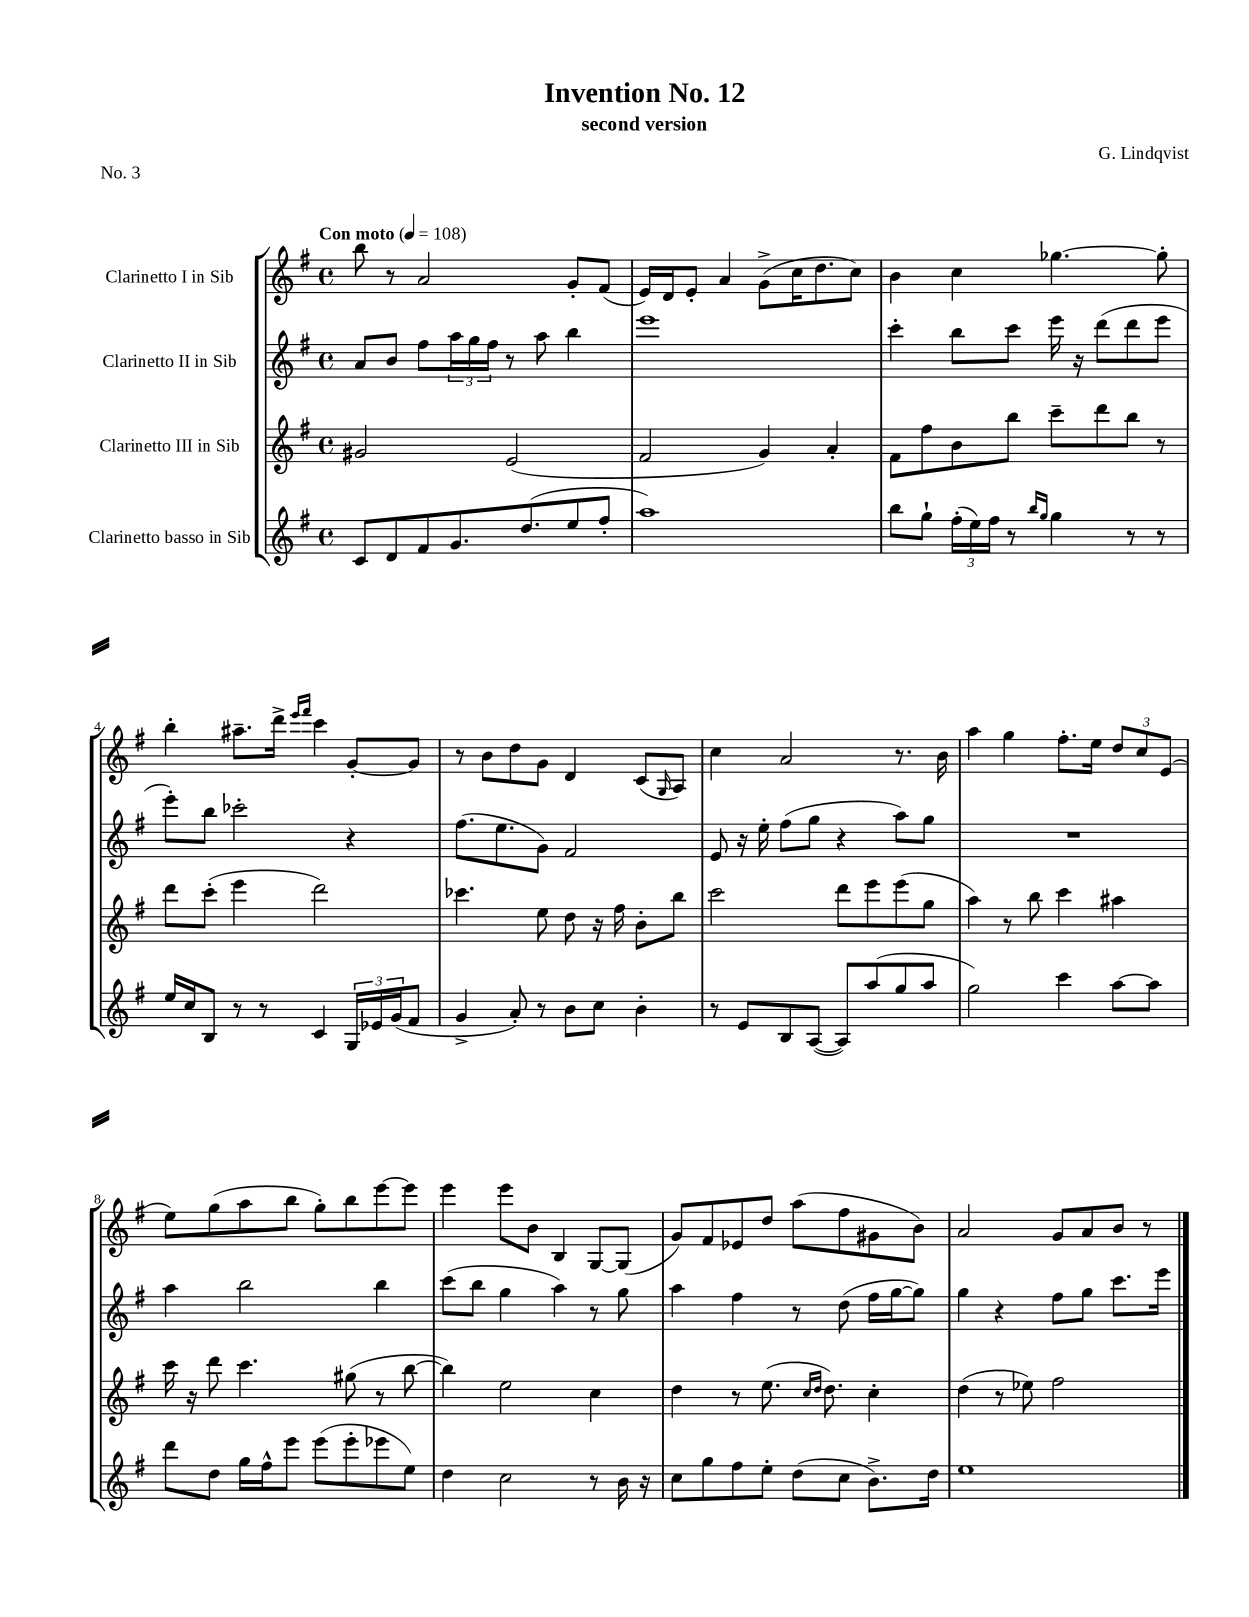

**kern	**kern	**kern	**kern
*part4	*part3	*part2	*part1
*staff4	*staff3	*staff2	*staff1
*I"Clarinetto basso in Sib	*I"Clarinetto III in Sib	*I"Clarinetto II in Sib	*I"Clarinetto I in Sib
*clefG2	*clefG2	*clefG2	*clefG2
*k[f#]	*k[f#]	*k[f#]	*k[f#]
*M4/4	*M4/4	*M4/4	*M4/4
*met(c)	*met(c)	*met(c)	*met(c)
*MM108	*MM108	*MM108	*MM108
=1	=1	=1	=1
!	!	!	!LO:TX:a:B:t=Con moto
8c/L	2g#X/	8a/L	8bb\
8d/	.	8b/J	8r
8f#/	.	8ff#\L	2a/
8.g/	.	24aa\L	.
.	.	24gg\	.
.	.	24ff#\JJ	.
.	(2e/	8r	.
(8.dd/	.	.	.
.	.	8aa\	.
8ee/	.	4bb\	8g'/L
8ff#'/J	.	.	(8f#/J
=2	=2	=2	=2
1aa)	2f#/	1eee	16e/LL)
.	.	.	16d/J
.	.	.	8e'/J
.	.	.	4a/
.	4g/)	.	(8g^\L
.	.	.	16cc\K
.	.	.	8.dd\
.	4a'/	.	.
.	.	.	8cc\J)
=3	=3	=3	=3
8bb\L	8f#\L	4ccc'\	4b\
8gg`\J	8ff#\	.	.
(24ff#'\LL	8b\	8bb\L	4cc\
24ee\)	.	.	.
24ff#\JJ	.	.	.
8r	8bb\J	8ccc\J	.
16qqbb/LL	.	.	.
16qqgg/JJ	.	.	.
4gg\	8ccc~\L	16eee\	[4.gg-X\
.	.	16r	.
.	8ddd\	(8ddd\L	.
8r	8bb\J	8ddd\	.
8r	8r	8eee\J	8gg-'\]
!!LO:LB:g=z
=4	=4	=4	=4
16ee/LL	8ddd\L	8eee'\L)	4bb'\
16cc/J	.	.	.
8B/J	(8ccc'\J	8bb\J	.
8r	4eee\	2ccc-X'\	8.aa#X~\L
8r	.	.	.
.	.	.	16ddd^\Jk
.	.	.	16qqeee/LL
.	.	.	16qqfff#/JJ
4c/	2ddd\)	.	4ccc\
24G/LL	.	4r	[8g'/L
24e-X/	.	.	.
(24g/J	.	.	.
8f#/J	.	.	8g/J]
=5	=5	=5	=5
4g^/	4.ccc-X\	(8.ff#\L	8r
.	.	.	8b\L
.	.	8.ee\	.
8a'/)	.	.	8dd\
8r	8ee\	8g\J)	8g\J
8b\L	8dd\	2f#/	4d/
8cc\J	16r	.	.
.	16ff#\	.	.
4b'\	8b'\L	.	(8c/L
.	.	.	16qqG/
.	8bb\J	.	8A/J)
=6	=6	=6	=6
8r	2ccc\	8e/	4cc\
8e/L	.	16r	.
.	.	16ee'\	.
8B/	.	(8ff#\L	2a/
([8A/J	.	8gg\J	.
8A/L])	8ddd\L	4r	.
(8aa/	8eee\	.	.
8gg/	(8eee\	8aa\L)	8.r
8aa/J	8gg\J	8gg\J	.
.	.	.	16b\
=7	=7	=7	=7
2gg\)	4aa\)	1r	4aa\
.	8r	.	4gg\
.	8bb\	.	.
4ccc\	4ccc\	.	8.ff#'\L
.	.	.	16ee\Jk
[8aa\L	4aa#X\	.	12dd/L
.	.	.	12cc/
8aa\J]	.	.	.
.	.	.	(12e/J
!!LO:LB:g=z
=8	=8	=8	=8
8ddd\L	16ccc\	4aa\	8ee\L)
.	16r	.	.
8dd\J	8ddd\	.	(8gg\
16gg\LL	4.ccc\	2bb\	8aa\
16ff#^^\J	.	.	.
8eee\J	.	.	8bb\J
(8eee\L	.	.	8gg'\L)
8eee'\	(8gg#X\	.	8bb\
8eee-X\	8r	4bb\	[8eee\
8ee\J)	[8bb\	.	8eee\J]
=9	=9	=9	=9
4dd\	4bb\])	(8ccc\L	4eee\
.	.	8bb\J	.
2cc\	2ee\	4gg\	8eee\L
.	.	.	8b\J
.	.	4aa\)	4B/
8r	4cc\	8r	[8G/L
16b\	.	8gg\	(8G/J]
16r	.	.	.
=10	=10	=10	=10
8cc\L	4dd\	4aa\	8g/L)
8gg\	.	.	8f#/
8ff#\	8r	4ff#\	8e-X/
8ee'\J	(8.ee\	.	8dd/J
(8dd\L	.	8r	(8aa\L
.	16qqcc/LL	.	.
.	16qqdd/JJ	.	.
.	8.dd\)	.	.
8cc\J	.	(8dd\	8ff#\
8.b^\L)	4cc'\	16ff#\LL	8g#X\
.	.	[16gg\J	.
.	.	8gg\J])	8b\J)
16dd\Jk	.	.	.
=11	=11	=11	=11
1ee	(4dd\	4gg\	2a/
.	8r	4r	.
.	8ee-X\)	.	.
.	2ff#\	8ff#\L	8g/L
.	.	8gg\J	8a/
.	.	8.ccc\L	8b/J
.	.	.	8r
.	.	16eee\Jk	.
==	==	==	==
*-	*-	*-	*-
